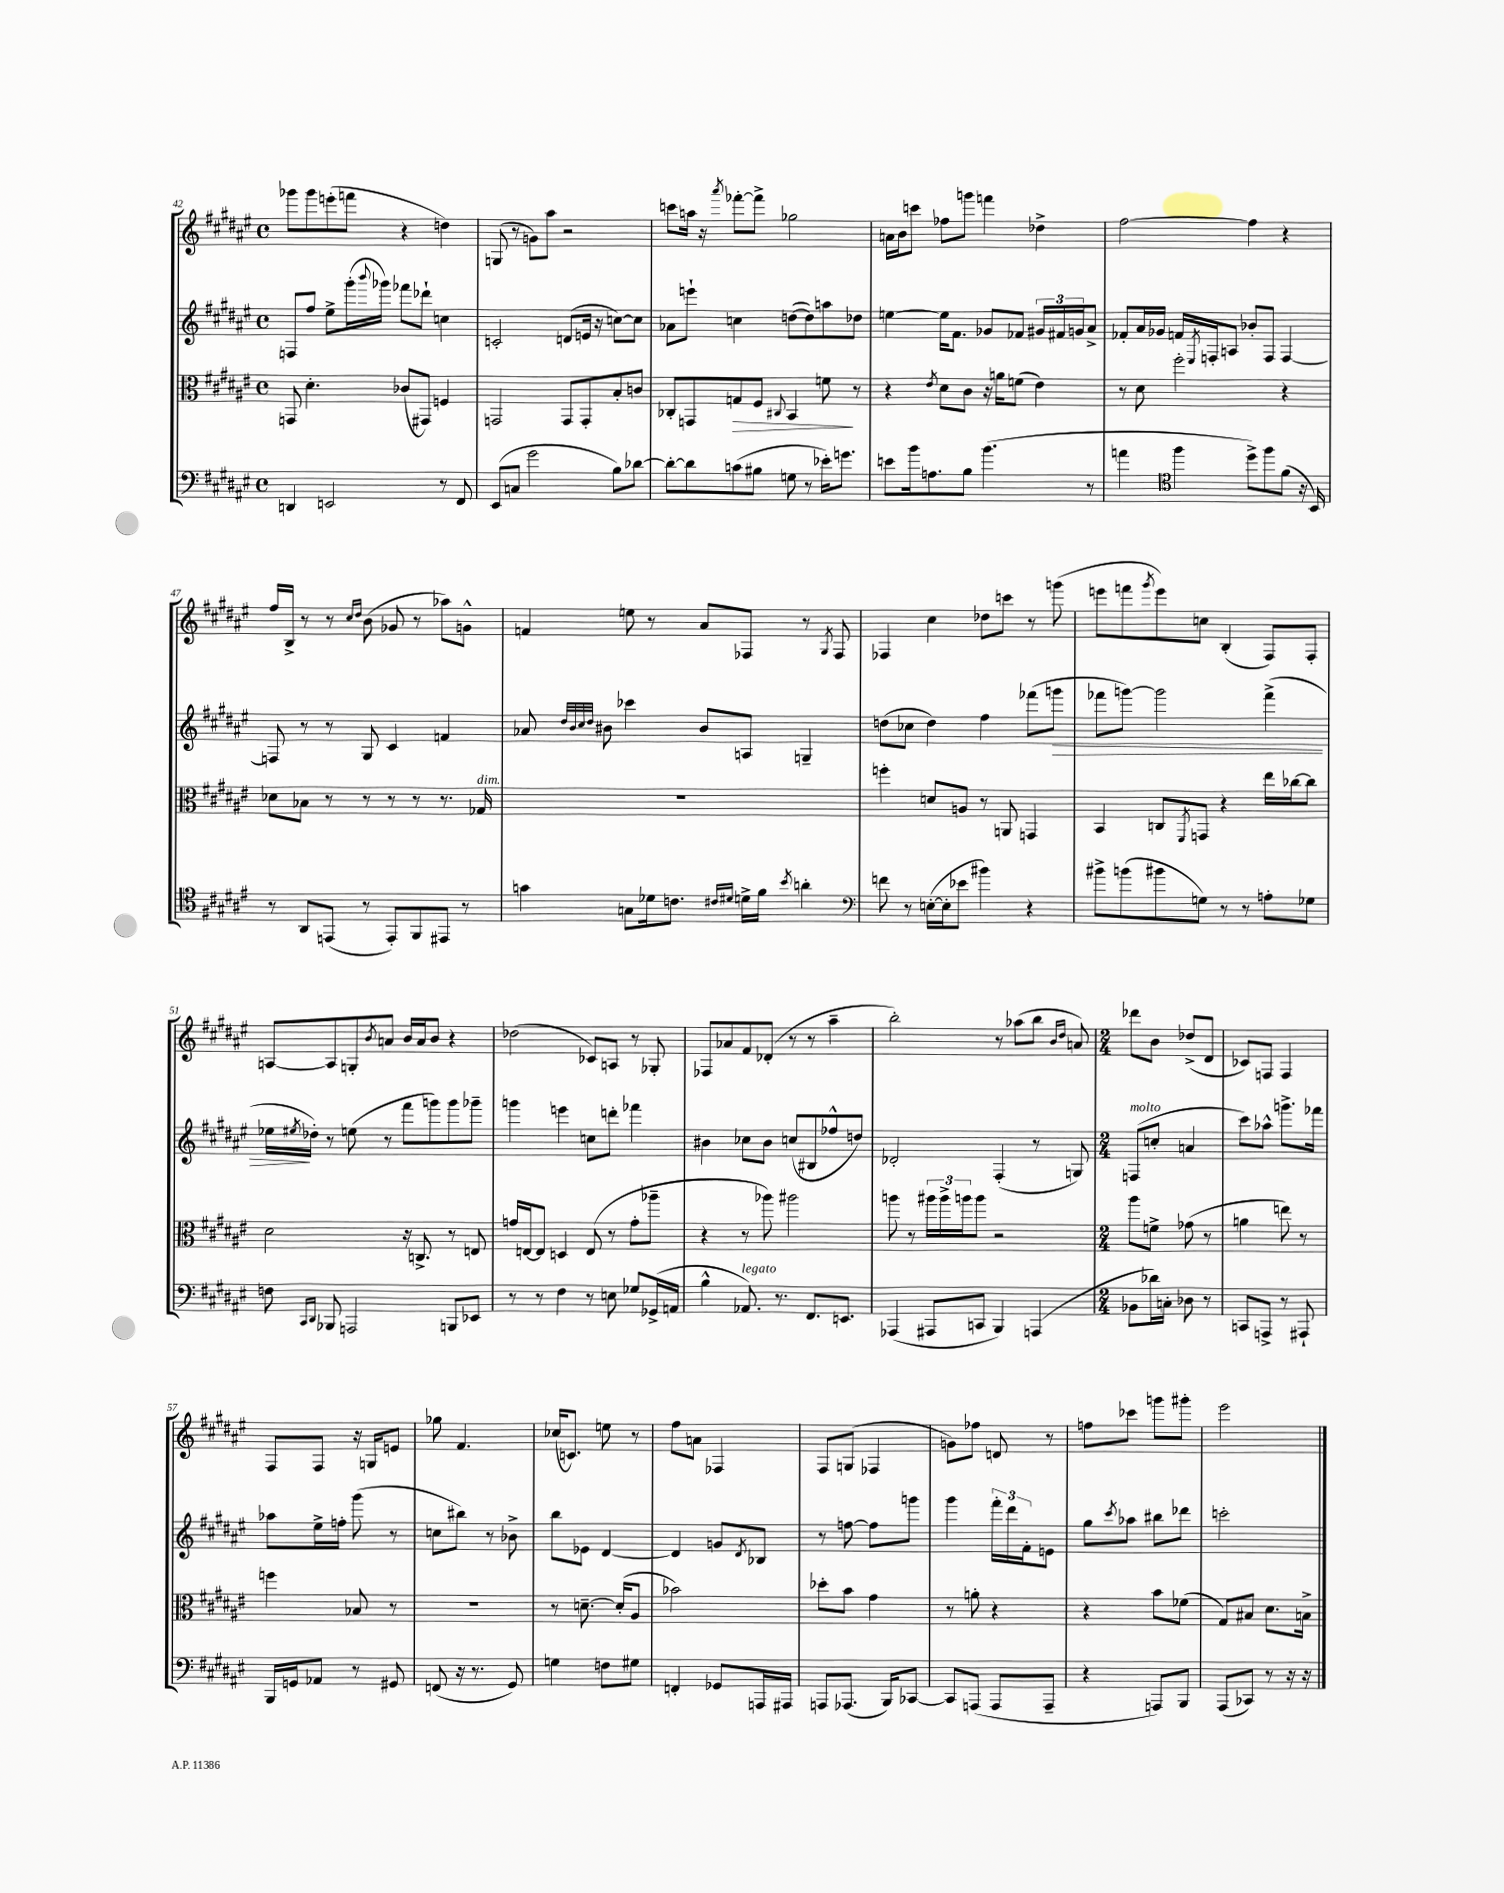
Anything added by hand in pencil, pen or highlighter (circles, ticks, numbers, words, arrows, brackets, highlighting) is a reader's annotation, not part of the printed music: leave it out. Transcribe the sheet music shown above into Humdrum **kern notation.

**kern	**kern	**dynam	**kern	**dynam	**kern
*part4	*part3	*part3	*part2	*part2	*part1
*staff4	*staff3	*staff3	*staff2	*staff2	*staff1
*clefF4	*clefC3	*	*clefG2	*	*clefG2
*k[f#c#g#d#a#e#]	*k[f#c#g#d#a#e#]	*	*k[f#c#g#d#a#e#]	*	*k[f#c#g#d#a#e#]
*M4/4	*M4/4	*	*M4/4	*	*M4/4
*met(c)	*met(c)	*	*met(c)	*	*met(c)
=42	=42	=42	=42	=42	=42
4DDn/	8GGn/	.	8Fn/L	.	8ggg-X\L
.	4.d#'\	.	8ff#/J	.	8ggg-\
2EEn/	.	.	8ee#^\L	.	(8eeen'\
.	.	.	(16ggg#'\L	.	8fffn\J
.	.	.	8qqbbb/	.	.
.	.	.	16ggg-X\JJ)	.	.
.	(8c-X/L	.	8fff-X\L	.	4r
.	8GG#X/J)	.	8ddd-X`\J	.	.
8r	4Fn/	.	4ccn\	.	4ddn\)
8FF#/	.	.	.	.	.
=43	=43	=43	=43	=43	=43
(8EE#/L	2GGn/	.	2cn'/	.	(8Gn/
8Cn/J	.	.	.	.	8r
2g#\	.	.	.	.	8gn\L)
.	.	.	.	.	8aa#\J
.	8GG/L	.	(8dn/L	.	2r
.	8GG'/	.	16en/Jk	.	.
.	.	.	16r	.	.
8B\L)	8B'/	.	[8ccn\L)	.	.
[8d-X\J	8cn/J	.	8cc\J]	.	.
=44	=44	=44	=44	=44	=44
8d-'\L_	8C-X'/L	.	8a-X\L	.	8cccn\L
8d-\]	8GGn/	.	8eeen`\J	.	16aan\Jk
.	.	.	.	.	16r
.	.	.	.	.	8qaaa#/
!	!	!LO:HP:b	!	!	!
(8cn\	8Gn/	>	4ccn\	.	[8fff-X'\L
8B#X\J	8F#/J	.	.	.	8fff-^\J]
.	8qqC#X/	.	.	.	.
8Gn\	4BB/	.	([8ddn\L	.	2gg-X\
8r	.	.	8dd\])	.	.
16e-X'\KL)	8fn\	.	8aan\	.	.
8.gn\J	.	.	.	.	.
.	8r	]	8dd-X\J	.	.
=45	=45	=45	=45	=45	=45
8en\L	4r	.	[4een\	.	16an\LL
.	.	.	.	.	16b\J
16b\k	.	.	.	.	8cccn\J
8.An\	.	.	.	.	.
.	8qe#/	.	.	.	.
.	8d#\L	.	16ee\KL]	.	8ff-X\L
.	.	.	8.f#\J	.	.
8B\J	8c#\J	.	.	.	8gggn\J
(4.b\	16r	.	8g-X/L	.	4fffn\
.	16an\KL	.	.	.	.
.	(8fn\J	.	8f-X/J	.	.
.	4e#\)	.	24g#X/LL	.	4dd-X^\
.	.	.	24f#X/	.	.
.	.	.	24gn/J	.	.
8r	.	.	8a#^/J	.	.
=46	=46	=46	=46	=46	=46
4an\	8r	.	8f-X'/L	.	[2ff#\
.	8d#\	.	16a#/L	.	.
.	.	.	16g-X/JJ	.	.
*clefC4	*	*	*	*	*
4ff#\	2ff#'\	.	16fn/LL	.	.
.	.	.	8qE#/	.	.
.	.	.	16Fn'/J	.	.
.	.	.	8An/J	.	.
8dd#^\L)	.	.	8b-X'/L	.	4ff#\]
8ff#\	.	.	8F/J	.	.
(8f#\J	4r	.	[4F/	.	4r
16r	.	.	.	.	.
16BB/)	.	.	.	.	.
!!LO:LB:g=z
=47	=47	=47	=47	=47	=47
8r	8d-X\L	.	8Fn/]	.	16ff#/LL
.	.	.	.	.	16B^/JJ
8AA#/L	8B-X\J	.	8r	.	8r
(8EEn/J	8r	.	8r	.	8r
.	.	.	.	.	16qqcc#/LL
.	.	.	.	.	16qqdd#/JJ
8r	8r	.	8G#/	.	(8b\
8EE'/L)	8r	.	4c#/	.	8g-X/
8FF#/	8r	.	.	.	8r
8EE#X/J	8.r	.	4fn/	.	8aa-X\L)
8r	.	.	.	.	8gn^^\J
!	!LO:TX:a:i:t=dim.	!	!	!	!
.	16G-X/	.	.	.	.
=48	=48	=48	=48	=48	=48
4gn\	1r	.	8a-X/	.	4fn/
.	.	.	32qqdd#/LLL	.	.
.	.	.	32qqb/	.	.
.	.	.	32qqcc#/	.	.
.	.	.	32qqdd#/JJJ	.	.
.	.	.	8b#X\	.	.
8Gn\L	.	.	4ccc-X\	.	8een\
16d-X\k	.	.	.	.	8r
8.cn\J	.	.	.	.	.
.	.	.	8b#/L	.	8a#/L
16qqc#X/LL	.	.	.	.	.
16qqd#X/JJ	.	.	.	.	.
16dn^\LL	.	.	8An/J	.	8F-X/J
16f#\JJ	.	.	.	.	.
8qb/	.	.	.	.	.
4an'\	.	.	4Gn~/	.	8r
.	.	.	.	.	8qG#/
.	.	.	.	.	8F-/
=49	=49	=49	=49	=49	=49
*clefF4	*	*	*	*	*
8fn\	4ffn'\	.	(8ddn\L	.	4F-X/
8r	.	.	8cc-X\J	.	.
([16En'\LL	8dn/L	.	4dd\)	.	4cc#\
16E'\J]	.	.	.	.	.
8e-X\J	8An/J	.	.	.	.
4b#X\)	8r	.	4ff#\	.	8dd-X\L
.	8AAn/	.	.	.	8cccn\J
4r	4GGn/	.	(8fff-X\L	.	8r
!	!	!	!	!LO:HP:b	!
.	.	.	8gggn\J	>	(8gggn\
=50	=50	=50	=50	=50	=50
8b#X^\L	4BB/	.	8fff-X\L	.	8eeen\L
(8bn\	.	.	[8gggn\J)	.	8fffn\
.	.	.	.	.	8qggg#/
8b#X\	8Cn/L	.	2ggg\]	.	8eee\)
.	8qFF#/	.	.	.	.
8Gn\J)	8GGn/J	.	.	.	8ccn\J
8r	4r	.	.	.	(4B'/
8r	.	.	.	.	.
8An'\L	16ee#\LL	.	(4fff-^\	.	8F#/L)
.	[16cc-X\J	.	.	.	.
8G-X\J	8cc-\J]	.	.	.	8F#'/J
!!LO:LB:g=z
=51	=51	=51	=51	=51	=51
8Fn\	2d#\	.	16ee-X\LL	.	[8An/L
.	.	.	8qee#X/	.	.
.	.	.	16dd-X'\JJ)	]	.
16qqCC#/LL	.	.	.	.	.
16qqDD#/JJ	.	.	.	.	.
8BBB-X/	.	.	8r	.	8A/]
2AAAn/	.	.	(8een\	.	8Gn'/
.	.	.	.	.	8qb/
.	.	.	8r	.	8an/J
.	16r	.	8fff#\L	.	16b/LL
.	8.Cn^/	.	.	.	16a/J
.	.	.	8gggn\)	.	8b/J
8BBBn/L	8r	.	8ggg\	.	4r
8EE-X/J	8En/	.	8ggg-X~\J	.	.
=52	=52	=52	=52	=52	=52
8r	16gn/LL	.	4gggn\	.	(2dd-X\
.	[16En/J	.	.	.	.
8r	8E/J]	.	.	.	.
4F#\	4Dn/	.	4eeen\	.	.
8r	(8E/	.	8ccn\L	.	8c-X/L)
8En\	8r	.	8dddn'\J	.	8An/J
8G-X/L	8g'\L	.	4fff-X\	.	8r
(16GG-X^/L	8aa-X~\J	.	.	.	8G-X'/
16AAn/JJ	.	.	.	.	.
=53	=53	=53	=53	=53	=53
4B^^\	4r	.	4b#X\	.	8F-X/L
.	.	.	.	.	8a-X/
!LO:TX:a:i:t=legato	!	!	!	!	!
8.AA-X/)	8r	.	8cc-X\L	.	8f#/
.	8aa-X\)	.	8b#\J	.	(8d-X'/J
8.r	.	.	.	.	.
.	2aa#X\	.	(8ccn/L	.	8r
8.FF#/L	.	.	8B#X/	.	8r
.	.	.	8ff-X^^/	.	4aa#~\
8.EEn/J	.	.	.	.	.
.	.	.	8ddn/J)	.	.
=54	=54	=54	=54	=54	=54
(4AAA-X/	8aan\	.	2d-X'/	.	2bb'\)
.	8r	.	.	.	.
8AAA#X/L	24aa#X\LL	.	.	.	.
.	24aa#^\	.	.	.	.
.	24aan\J	.	.	.	.
8CCn/J	8aa\J	.	.	.	.
4BBB/)	2r	.	(4F#'/	.	8r
.	.	.	.	.	(8aa-X\L
(4AAAn/	.	.	8r	.	8bb\J
.	.	.	.	.	16qqb/LL
.	.	.	.	.	16qqdd#/JJ
.	.	.	8Gn/)	.	8an/)
=55	=55	=55	=55	=55	=55
*M2/4	*M2/4	*	*M2/4	*	*M2/4
!	!	!	!LO:TX:a:i:t=molto	!	!
8BB-X\L	8aa#\L	.	(8Fn/L	.	8ddd-X\L
16d-X\L)	8fn^\J	.	8ccn'/J	.	8b\J
16Cn'\JJ	.	.	.	.	.
8D-X\	(8g-X\	.	4an/	.	(8dd-X^/L
8r	8r	.	.	.	8d#/J
=56	=56	=56	=56	=56	=56
8CCn/L	4an\	.	8ccc#\L)	.	8c-X/L)
8AAAn^/J	.	.	8aa-X^^\J	.	8Fn/J
8r	8een\)	.	8.gggn^\L	.	4F/
8AAA#X`/	8r	.	.	.	.
.	.	.	16fff-X\Jk	.	.
!!LO:LB:g=z
=57	=57	=57	=57	=57	=57
16BBB/LL	4ffn\	.	8aa-X\L	.	8F#/L
16GGn/J	.	.	.	.	.
8AA-X/J	.	.	16ee#^\L	.	8F#/J
.	.	.	16ffn'\JJ	.	.
8r	8B-X/	.	(8ggg#\	.	16r
.	.	.	.	.	16Gn/KL
8GG#X/	8r	.	8r	.	8en/J
=58	=58	=58	=58	=58	=58
(8FFn/	2r	.	8ccn\L	.	8gg-X\
16r	.	.	8bb#X\J)	.	4.f#/
8.r	.	.	.	.	.
.	.	.	8r	.	.
8GG#/)	.	.	8b-X^\	.	.
=59	=59	=59	=59	=59	=59
4Gn\	8r	.	8bb\L	.	(16cc-X/KL
.	.	.	.	.	8.cn/J)
.	[8.dn~\	.	8e-X\J	.	.
8Fn\L	.	.	[4d#/	.	8een\
.	(16d'/KL]	.	.	.	.
8G#X\J	8A#/J	.	.	.	8r
=60	=60	=60	=60	=60	=60
4FFn'/	2b-X\)	.	4d#/]	.	8ff#\L
.	.	.	.	.	8an\J
8GG-X/L	.	.	8gn/L	.	4F-X/
.	.	.	8qd#/	.	.
16AAAn/L	.	.	8B-X/J	.	.
16AAA#X/JJ	.	.	.	.	.
=61	=61	=61	=61	=61	=61
8AAAn/L	8dd-X'\L	.	8r	.	8F#/L
(8.AAA-X/J	8b\J	.	[8ffn\	.	(8Gn/J
.	4g#\	.	8ff\L]	.	4F-X/
16BBB/KL)	.	.	.	.	.
[8CC-X/J	.	.	8gggn\J	.	.
=62	=62	=62	=62	=62	=62
8CC-/L]	8r	.	4ggg#\	.	8gn\L)
(8AAAn/J	8an'\	.	.	.	8ff-X\J
8AAA/L	4r	.	24fff#'\LL	.	8dn/
.	.	.	24ddd#\	.	.
.	.	.	24f#'\J	.	.
8AAA~/J	.	.	8en\J	.	8r
=63	=63	=63	=63	=63	=63
4r	4r	.	8gg#\L	.	8ffn\L
.	.	.	8qccc#/	.	.
.	.	.	8aa-X\J	.	8ccc-X\J
8AAAn/L)	8b\L	.	8bb#X\L	.	8gggn\L
8BBB/J	(8f-X\J	.	8ddd-X\J	.	8ggg#X'\J
=64	=64	=64	=64	=64	=64
(8AAA#/L	8G#/L)	.	2cccn'\	.	2eee#\
8CC-X/J)	8B#X/J	.	.	.	.
8r	8.d#\L	.	.	.	.
16r	.	.	.	.	.
16r	16Bn^\Jk	.	.	.	.
==	==	==	==	==	==
*-	*-	*-	*-	*-	*-
